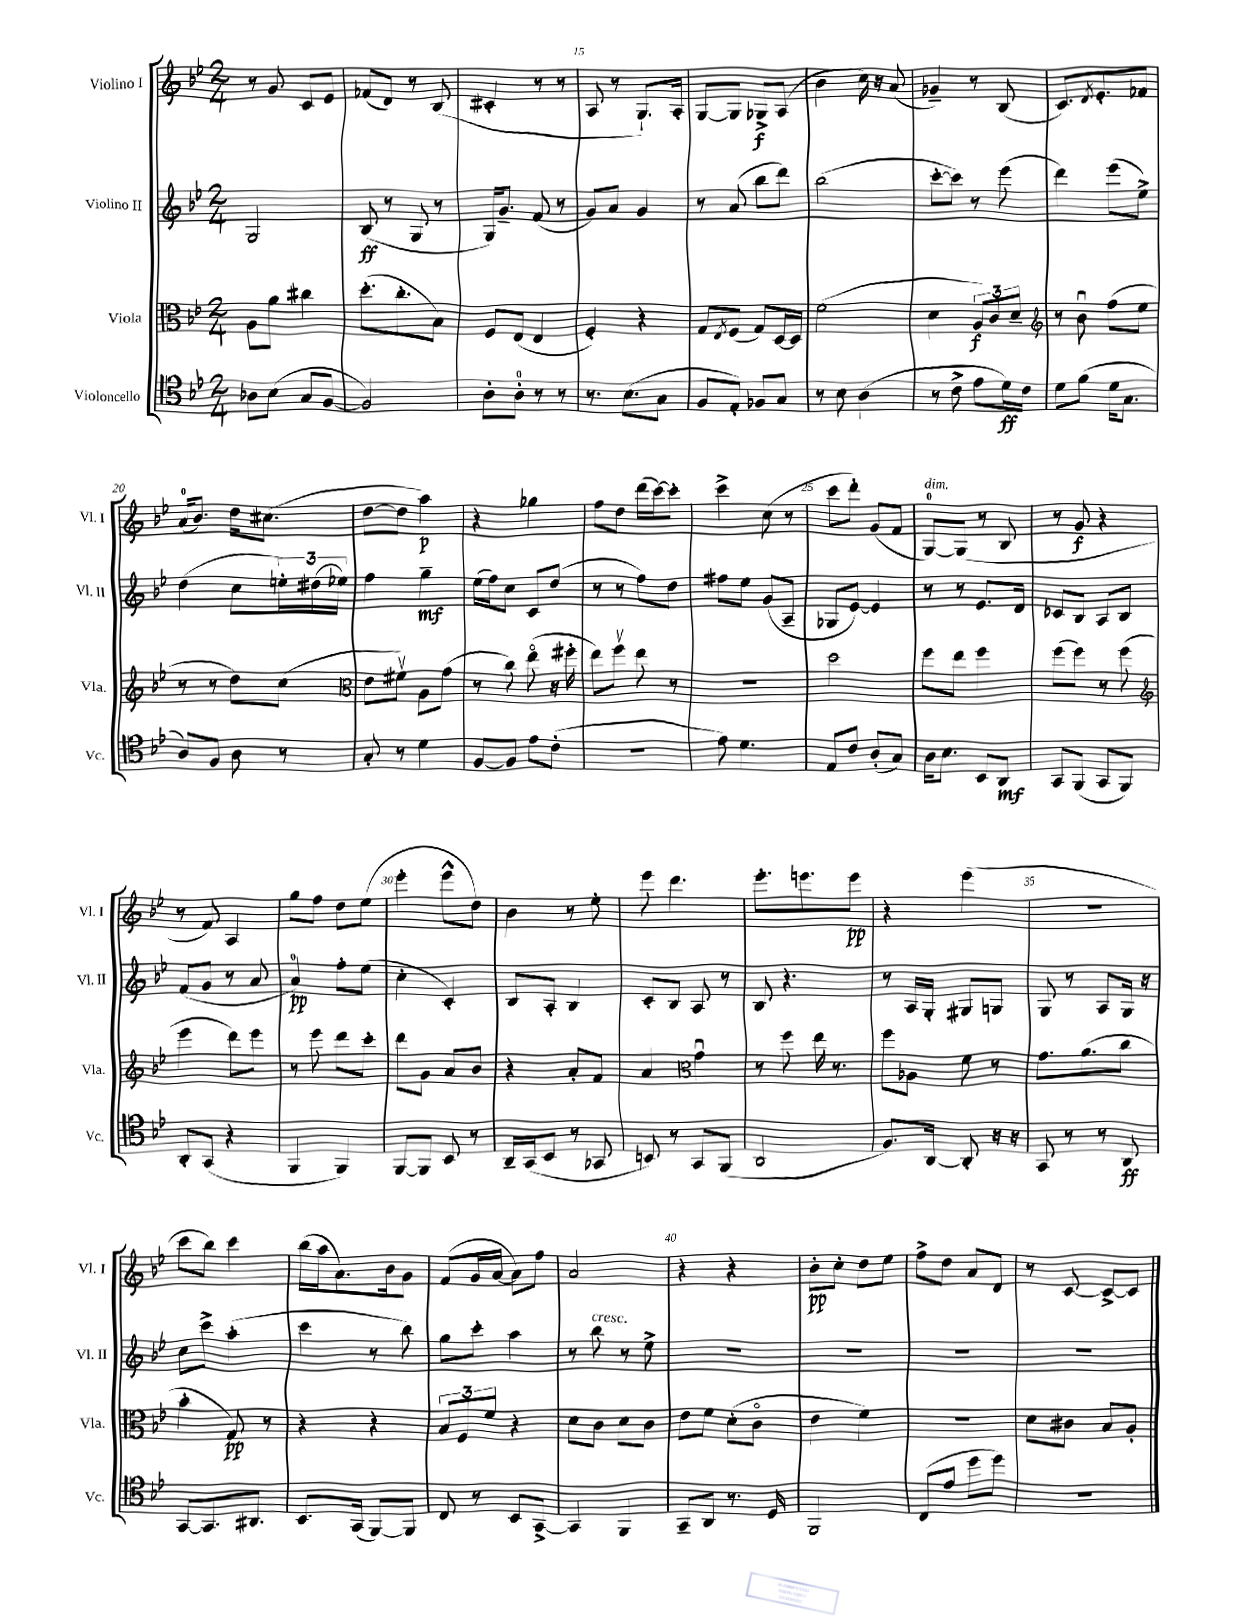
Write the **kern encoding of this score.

**kern	**kern	**kern	**kern
*staff4	*staff3	*staff2	*staff1
*clefC4	*clefC3	*clefG2	*clefG2
*k[b-e-]	*k[b-e-]	*k[b-e-]	*k[b-e-]
*M2/4	*M2/4	*M2/4	*M2/4
8A-	8A	2G	8r
(8B-	8a	.	8g
8G	4cc#	.	8c
[8F	.	.	8e-
=	=	=	=
2F])	(8.dd'	(8B-	(8f-
.	.	8r	8d)
.	8.cc'	.	.
.	.	8G	8r
.	8B-)	8r	(8B-
=	=	=	=
8A'	8F	16G)	4c#'
.	.	8.g~	.
8A'	(8E-	.	.
8r	4E-	(8f	8r
8r	.	8r	8r
=	=	=	=
8.r	4F')	8g)	8A
.	.	8a	8r
(8.B-	.	.	.
.	4r	4g	8.G`)
8G	.	.	.
.	.	.	16A'
=	=	=	=
8F	8G	8r	[8G
.	8qE-	.	.
8E-')	(8F	(8a	8G]
8F-	8G)	8bb-	8G-^
8G	[16D	8ddd)	(8A
.	16D]	.	.
=	=	=	=
8r	(2f	(2bb-	4b-
8B-	.	.	.
(4A	.	.	16cc)
.	.	.	16r
.	.	.	(8a
=	=	=	=
8r	4d	[8ccc'	4g-~)
8c^	.	8ccc])	.
8e-	12A)	8r	8r
.	12c	.	.
16d)	.	(8eee-	(8B-
.	12d~	.	.
16c	.	.	.
=	=	=	=
*	*clefG2	*	*
8d	8r	4ddd)	8.c)
(8f	8b-u	.	.
.	.	.	8qd
.	.	.	8.e-'
16d	(8ff	(8eee-	.
8.G	.	.	.
.	8ee-	8ee-^)	8f-
=	=	=	=
8A)	8r	(4dd	(16a
.	.	.	8.b-)
8F	8r	.	.
8A	8dd)	8cc	16dd
.	.	.	(8.cc#
8r	(8cc	24ee')	.
.	.	(24dd#	.
.	.	24ee-)	.
=	=	=	=
*	*clefC3	*	*
8G'	8e-	4ff	[8dd
8r	8f#v)	.	8dd]
4d	8A	4gg~	4aa)
.	(8g	.	.
=	=	=	=
[8F	8r	(16ee-	4r
.	.	16ff)	.
8F]	8cc)	8cc	.
8e-	(8ee-o	8c	4gg-
(8c'	16r	(8dd	.
.	16ff#'	.	.
=	=	=	=
2r	8ee-)	8r	8ff
.	8ffv	8r	8dd
.	8ee-	8ff)	(16ddd
.	.	.	[16ccc)
.	8r	8dd	8ccc']
=	=	=	=
8e-)	2r	8ff#	4ccc^
4.d	.	8ee-	.
.	.	(8g	(8cc
.	.	8A~	8r
=	=	=	=
8E-	2dd	8G-	8ccc
8c	.	[8e-)	8ddd')
(8A'	.	4e-]	(8g
8G)	.	.	8f
=	=	=	=
16A	8ff	8r	[8G)
8.B-	.	.	.
.	8ee-	8r	(8G]
8BB-	4ff	8.e-	8r
8AA	.	.	8B-
.	.	16d	.
=	=	=	=
8GG	(8ff	8c-	8r
(8FF	8ff)	8B-	8g
8GG	8r	8A	4r
8FF)	(8ff	8B-	.
=	=	=	=
*	*clefG2	*	*
8AA'	4eee-	(8f	8r
(8GG	.	8g	8f)
4r	8ddd)	8r	4A
.	8eee-	8a	.
=	=	=	=
4FF	8r	4a)	8gg
.	8eee-	.	8ff
4FF)	8ddd	8ff'	8dd
.	8ccc'	(8ee-	(8ee-
=	=	=	=
[8FF	8ddd	4cc'	4eee-'
8FF]	8g	.	.
8BB-	8a	4c')	8eee-^^
8r	8b-	.	8dd)
=	=	=	=
16AA~	4r	8B-	4b-
(16GG	.	.	.
8BB-	.	8A'	.
8r	8a'	4B-	8r
8GG-	8f	.	8ee-'
=	=	=	=
8BB)	4a	8c'	8eee-
8r	.	8B-	4.ddd
*	*clefC3	*	*
8GG	4gu	8A	.
(8FF	.	8r	.
=	=	=	=
2AA	8r	8B-	8.eee-'
.	8ff	4.r	.
.	.	.	8.eee
.	16ee-	.	.
.	8.r	.	.
.	.	.	8eee
=	=	=	=
8.F)	8ff	8r	4r
.	8A-	16A	.
[16AA	.	16G'	.
8AA']	8f	8G#	(4eee-
16r	8r	8G	.
16r	.	.	.
=	=	=	=
8GG	8.g	8G	2r
8r	.	8r	.
.	(8.a	.	.
8r	.	8A	.
8AA	8cc	16G	.
.	.	16r	.
=	=	=	=
[8GG	4b-'	8cc	8ccc
8.GG]	.	8ccc^	8bb-)
.	8G)	(4aa'	4ccc
8.AA#	.	.	.
.	8r	.	.
=	=	=	=
8.BB-	4r	4ccc	(16bb-
.	.	.	16aa
.	.	.	8.a)
(16GG	.	.	.
[8FF)	4r	8r	.
.	.	.	16b-
8FF]	.	8bb-)	8g
=	=	=	=
8C	12B-	8gg	(8f
.	12F	.	.
8r	.	8ccc'	16g
.	12f	.	.
.	.	.	[16a
8BB-	4r	4aa	8a])
[8GG^	.	.	8ff
=	=	=	=
4GG]	8d	8r	2a
.	8c	8bb-	.
4FF	8d	8r	.
.	8c	8ee-^	.
=	=	=	=
8GG~	8e-	2r	4r
8AA	8f	.	.
8.r	(8d'	.	4r
.	8co	.	.
16D	.	.	.
=	=	=	=
2FF	4e-	2r	8b-'
.	.	.	8cc'
.	4f)	.	8dd
.	.	.	8ee-
=	=	=	=
(8C	2r	2r	8ff^
8e-	.	.	8dd
8dd	.	.	8a
8dd)	.	.	8d
=	=	=	=
2r	8d	2r	8r
.	8c#	.	[8c
.	8B-	.	8c^_
.	8A'	.	8c]
==	==	==	==
*-	*-	*-	*-
